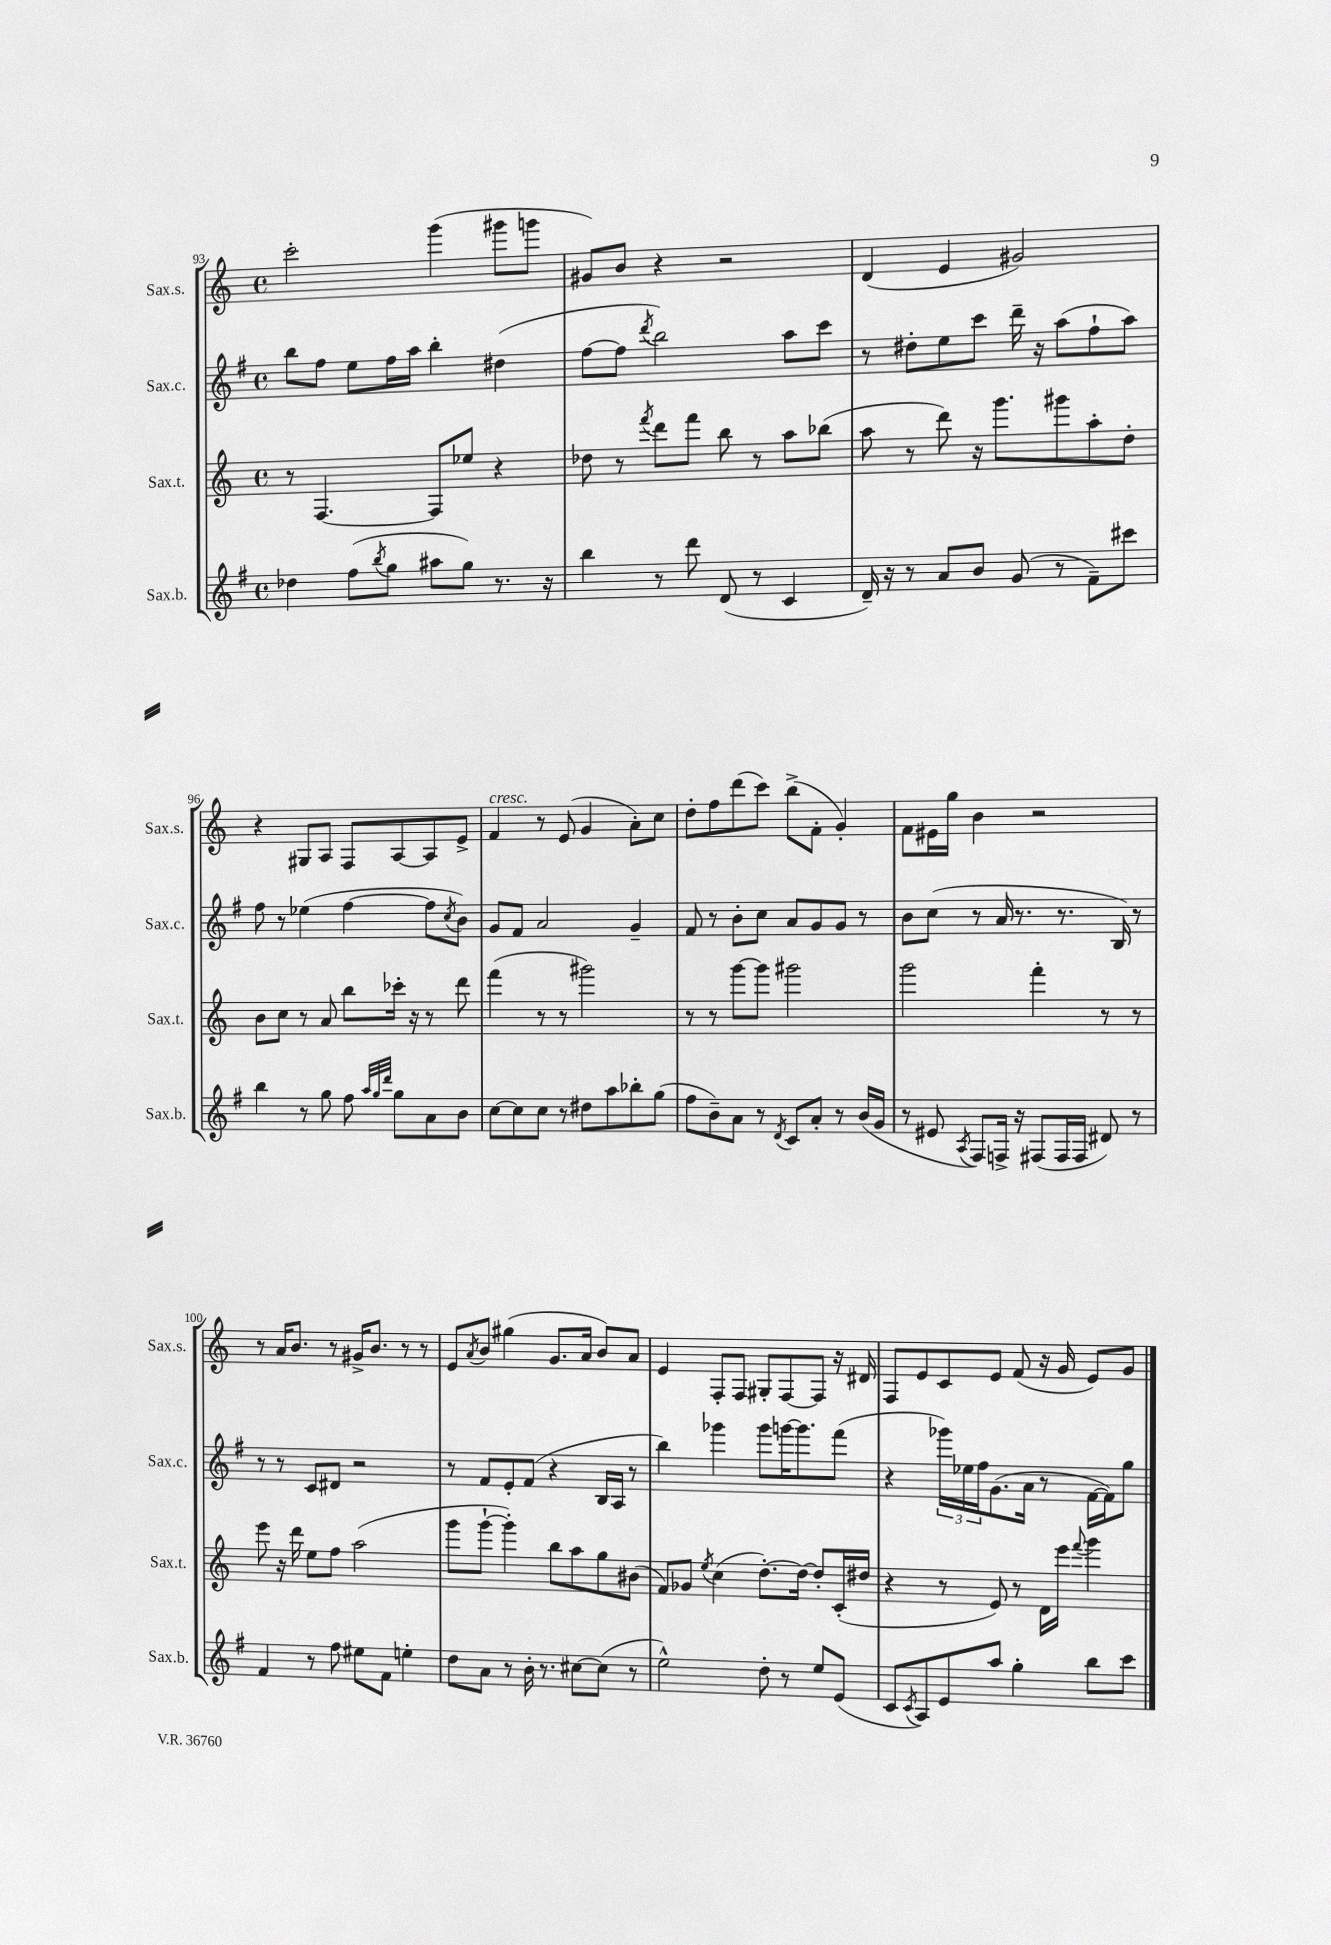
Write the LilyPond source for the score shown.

<<
\new StaffGroup <<
\new Staff = "s0" \with { instrumentName = "Sax.s." shortInstrumentName = "Sax.s." } {
    \clef treble \key c \major \defaultTimeSignature \time 4/4
    c'''2-. g'''4( gis'''8 g'''8 |
    gis'8) b'8 r4 r2 |
    d'4( e'4 gis'2) |
    r4 gis8 a8 f8 a8~ a8 e'8-> |
    f'4^\markup { \italic "cresc." } r8 e'8( g'4 a'8-.) c''8 |
    d''8-. f''8 d'''8( c'''8) b''8->( f'8-. g'4-.) |
    f'8 eis'16 g''16 b'4 r2 |
    r8 a'16 b'8. r8 gis'16-> b'8. r8 r8 |
    e'8 \acciaccatura { a'8 } b'8 gis''4( g'8. a'16 b'8) a'8 |
    e'4 f8-. f8 gis8-. f8~ f8 r16 dis'16 |
    f8 e'8 c'8 e'8 f'8( r16 g'16 e'8) g'8 \bar "|." |
}
\new Staff = "s1" \with { instrumentName = "Sax.c." shortInstrumentName = "Sax.c." } {
    \clef treble \key g \major \defaultTimeSignature \time 4/4
    b''8 fis''8 e''8 fis''16 a''16 b''4-. dis''4( |
    fis''8~ fis''8 \acciaccatura { d'''8 } b''2) a''8 c'''8 |
    r8 dis''8-. e''8 c'''8 d'''16-- r16 a''8( fis''8-! a''8) |
    fis''8 r8 ees''4( fis''4~ fis''8 \acciaccatura { c''8 } b'8) |
    g'8 fis'8 a'2 g'4-- |
    fis'8 r8 b'8-. c''8 a'8 g'8 g'8 r8 |
    b'8 c''8( r8 a'16 r8. r8. b16) r8 |
    r8 r8 c'8 dis'8 r2 |
    r8 fis'8 e'8-. fis'8( r4 b16 a16 r8 |
    b''4) ges'''4 ges'''8 g'''16~ g'''8. fis'''8( |
    r4 \tuplet 3/2 { ges'''16) ees''16 fis''16 } g'8.( a'16 r8 fis'16~ fis'16) g''8 \bar "|." |
}
\new Staff = "s2" \with { instrumentName = "Sax.t." shortInstrumentName = "Sax.t." } {
    \clef treble \key c \major \defaultTimeSignature \time 4/4
    r8 f4.~ f8 ees''8 r4 |
    des''8 r8 \acciaccatura { f'''8 } d'''8 f'''8 b''8 r8 a''8 bes''8( |
    a''8 r8 d'''8) r16 g'''8. gis'''8 a''8-. d''8-. |
    b'8 c''8 r8 a'8 b''8 ces'''16-. r16 r8 d'''8 |
    f'''4( r8 r8 gis'''2) |
    r8 r8 g'''8~ g'''8 gis'''2 |
    g'''2 f'''4-. r8 r8 |
    e'''8 r16 d'''16 e''8 f''8 a''2( |
    g'''8 g'''8~-! g'''4-.) b''8 a''8 g''8 bis'8( |
    f'8) ges'8 \acciaccatura { e''8 } c''4( d''8.~-.) d''16~ d''8-. c'16-.( dis''16 |
    r4 r8 e'8) r8 d'16 e'''16 \appoggiatura { f'''8 } g'''4 \bar "|." |
}
\new Staff = "s3" \with { instrumentName = "Sax.b." shortInstrumentName = "Sax.b." } {
    \clef treble \key g \major \defaultTimeSignature \time 4/4
    des''4 fis''8( \acciaccatura { b''8 } g''8 ais''8 g''8) r8. r16 |
    b''4 r8 d'''8 d'8( r8 c'4 |
    d'16--) r16 r8 a'8 b'8 g'8( r8 fis'8--) cis'''8 |
    b''4 r8 g''8 fis''8 \grace { a''32 g''32 d'''32 } g''8 a'8 b'8 |
    c''8~ c''8 c''8 r8 dis''8 a''8 bes''8-. g''8( |
    fis''8 b'8--) a'8 r8 \acciaccatura { d'8 } c'8 a'8-. r8 b'16( g'16 |
    r8 eis'8 \acciaccatura { a8 } fis8) f16-> r16 fis8( fis16 fis16 dis'8) r8 |
    fis'4 r8 fis''8 eis''8 fis'8 e''4-. |
    d''8 a'8 r8 b'16-. r8. cis''8~ cis''8( r8 |
    e''2-^) d''8-. r8 e''8 e'8( |
    c'8 \acciaccatura { c'8 } a8) e'8 a''8 g''4-. b''8 c'''8 \bar "|." |
}
>>
>>
\layout { \context { \Score currentBarNumber = #93 } }
